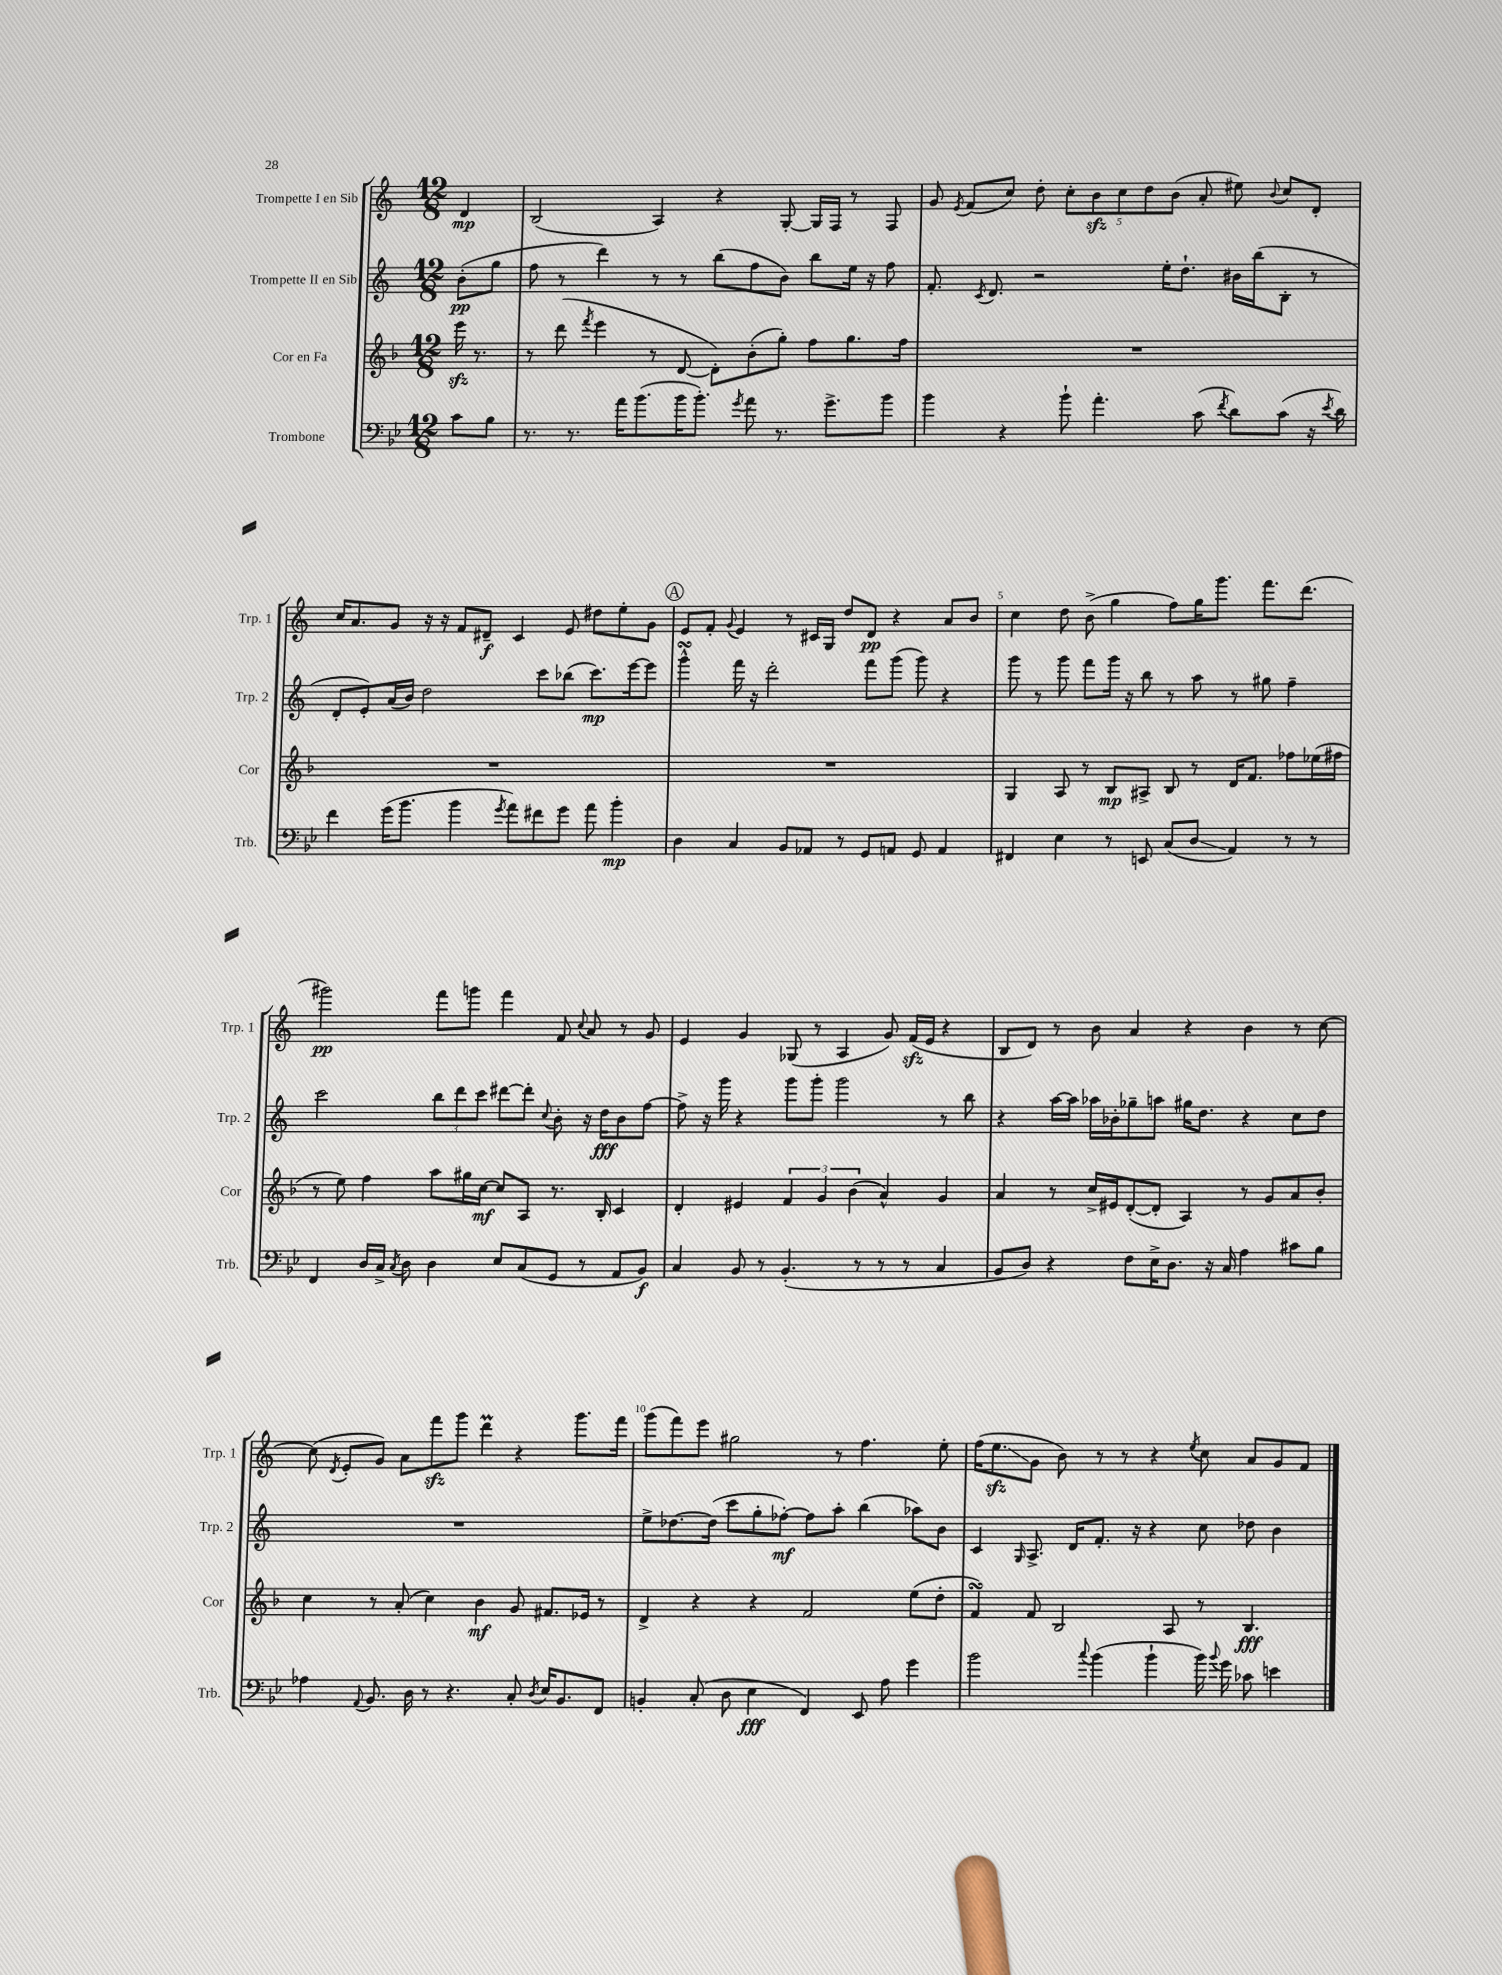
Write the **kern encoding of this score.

**kern	**kern	**kern	**kern
*staff4	*staff3	*staff2	*staff1
*clefF4	*clefG2	*clefG2	*clefG2
*k[b-e-]	*k[b-]	*k[]	*k[]
*M12/8	*M12/8	*M12/8	*M12/8
8c\L	16eee\	(8b'\L	4d/
.	8.r	.	.
8B-\J	.	8gg\J	.
=	=	=	=
8.r	8r	8ff\	(2B/
.	(8ddd\	8r	.
8.r	.	.	.
.	8qfff/	.	.
.	4eee\	4ddd\)	.
16a\LK	.	.	.
(8.b-\	.	.	.
.	8r	8r	4A/)
16b-\K	[8d/	8r	.
8.b-'\J)	.	.	.
.	8d'\]L)	(8bb\L	4r
8qg/	.	.	.
8a\	(8b-'\	8ff\	.
8.r	8gg'\J)	8b\J)	[8G'/
.	8ff\L	8bb\L	16G/]LL
8.g^\L	.	.	16F/JJ
.	8.gg\	16ee\Jk	8r
.	.	16r	.
8b-\J	.	8ff\	8F/
.	16ff\Jk	.	.
=	=	=	=
4b-\	1.r	8.f'/	8g/
.	.	.	8qe/
.	.	.	(8f/L
.	.	8qc/	.
.	.	8.d/	.
4r	.	.	8cc/J)
.	.	2r	8dd'\
8b-`\	.	.	10cc'\L
.	.	.	10b\
4.a'\	.	.	.
.	.	.	10cc\
.	.	.	10dd\
.	.	16ee'\LK	.
.	.	.	(10b\J
.	.	8.dd`\J	.
(8c\	.	.	8a'/
8qf/	.	.	.
8d\L)	.	16b#\LL	8ee#\)
.	.	(16bb\J	.
.	.	.	8qqb/
(8c\J	.	8B'\J	8cc/L
16r	.	8r	8d'/J
8qe-/	.	.	.
16d\)	.	.	.
=	=	=	=
4f\	1.r	8d'/L	16cc/LK
.	.	.	8.a/
.	.	8e'/)	.
(16g\LK	.	(16a/L	8g/J
8.b-\J	.	16b/JJ)	.
.	.	2dd\	16r
.	.	.	16r
4b-\	.	.	8f/L
.	.	.	8d#~/J
8qg/	.	.	.
8a\L)	.	.	4c/
8f#\	.	8ccc\L	.
8g\J	.	(8bb-\J	8e/
8a\	.	8.ccc\L)	8dd#\L
4b-'\	.	.	8ee'\
.	.	[16eee\k	.
.	.	8eee\]J	8g\J
=	=	=	=
4D\	1.r	4ggg^^\	8e/L
.	.	.	8f'/J
.	.	.	8qqg/
4C/	.	16fff\	4e/
.	.	16r	.
.	.	2ddd'\	.
8BB-/L	.	.	8r
8AA-/J	.	.	16c#/LL
.	.	.	16G/JJ
8r	.	.	8dd/L
8GG/L	.	8fff\L	8d/J
8AA/J	.	(8ggg\J	4r
8GG/	.	8ggg\)	.
4AA/	.	4r	8a/L
.	.	.	8b/J
=	=	=	=
4FF#/	4G/	8ggg\	4cc\
.	.	8r	.
4E-\	8A/	8ggg\	8dd\
.	8r	8fff\L	(8b^\
8r	8B-/L	16ggg\Jk	4gg\
.	.	16r	.
8EE/	8A#^/J	8bb\	.
(8C/L	8B-/	8r	8ff\L)
8D/J	8r	8aa\	16gg\K
.	.	.	8.ggg\J
4AA/)	16d/LK	8r	.
.	8.f/J	.	.
.	.	8gg#\	8.fff\L
8r	8ff-\L	4ff~\	.
.	.	.	(8.ddd\J
8r	(16ee-\L	.	.
.	16ff#\JJ	.	.
=	=	=	=
4FF/	8r	2ccc\	2ggg#\)
.	8ee\)	.	.
16D/LL	4ff\	.	.
16C^/JJ	.	.	.
8qC/	.	.	.
8D\	.	.	.
4D\	8aa\L	12bb\L	8fff\L
.	.	12ddd\	.
.	16gg#\L	.	8ggg\J
.	.	12ccc\J	.
.	[16cc\JJ	.	.
8E-/L	8cc/]L	[8ddd#\L	4fff\
(8C/	8A/J	8ddd#'\]J	.
.	.	8qqcc/	.
8GG/J	8.r	8b'\	8f/
.	.	.	8qqcc/
8r	.	16r	8a/
.	16B-'/	16dd\LK	.
8AA/L	4c/	8b\	8r
8BB-/J)	.	[8ff\J	8g/
=	=	=	=
4C/	4d'/	8ff^\]	4e/
.	.	16r	.
.	.	16ggg\	.
8BB-/	4e#/	4r	4g/
8r	.	.	.
(4.BB-'/	6f/	8ggg\L	(8G-/
.	.	8ggg'\J	8r
.	6g/	.	.
.	.	2ggg\	4A/
.	(6b-\	.	.
8r	.	.	.
8r	4a^^/)	.	8g/)
8r	.	.	(16f/LL
.	.	.	16e/JJ
4C/	4g/	8r	4r
.	.	8bb\	.
=	=	=	=
8BB-/L	4a/	4r	8B/L
8D/J)	.	.	8d/J)
4r	8r	[16aa\LL	8r
.	.	16aa\]JJ	.
.	16cc^/LL	16aa-\LL	8b\
.	16e#/J	16b-'\J	.
8F\L	([8d'/	8gg-~\	4a/
16E-^\K	8d'/]J	8aa\J	.
8.D\J	.	.	.
.	4A/)	16gg#\LK	4r
.	.	8.dd\J	.
16r	.	.	.
16C/	.	.	.
4A\	8r	4r	4b\
.	8g/L	.	.
8c#\L	8a/	8cc\L	8r
8B-\J	8b-'/J	8dd\J	[8cc\
=	=	=	=
4A-\	4cc\	1.r	(8cc\]
.	.	.	8qd/
.	.	.	8e'/L
8qqAA/	.	.	.
8.BB-/	8r	.	8g/J)
.	(8a'/	.	8a\L
16D\	.	.	.
8r	4cc\)	.	8fff\
4.r	.	.	8ggg\J
.	4b-\	.	4ddd\
8C'/	8g/	.	4r
8qD/	.	.	.
16E-/LK	8.f#/L	.	.
8.BB-/	.	.	.
.	.	.	8.ggg\L
.	16e-/Jk	.	.
8FF/J	8r	.	.
.	.	.	16fff\Jk
=	=	=	=
4BB'/	4d^/	8ee^\L	(8ggg\L
.	.	[8.dd-\	8fff\)
(8C'/	4r	.	8eee\J
.	.	(16dd-\]Jk	.
8D\	.	8ccc\L	2gg#\
4E-\	4r	8gg'\	.
.	.	[8ff-'\J)	.
4FF/)	2f/	8ff-\]L	.
.	.	8aa'\J	8r
8EE-/	.	(4bb\	4.ff\
8A\	.	.	.
4g\	(8ee\L	8aa-\L)	.
.	8dd'\J	8b\J	8ee'\
=	=	=	=
2b-\	4f/)	4c/	(16ff\LK
.	.	.	8.ee\
.	.	16qqG/	.
.	8f/	8.A^/	8g\J
.	2B-/	.	8b\)
.	.	16d/LK	.
8qqcc/	.	.	.
(4b-\	.	8.f'/J	8r
.	.	.	8r
.	.	16r	.
4b-`\	.	4r	4r
.	8A/	.	.
.	.	.	8qee/
16b-\)	8r	8cc\	8cc\
8qqb-/	.	.	.
16g\	.	.	.
8c-\	4.B-/	8dd-\	8a/L
4e\	.	4b\	8g/
.	.	.	8f/J
==	==	==	==
*-	*-	*-	*-
